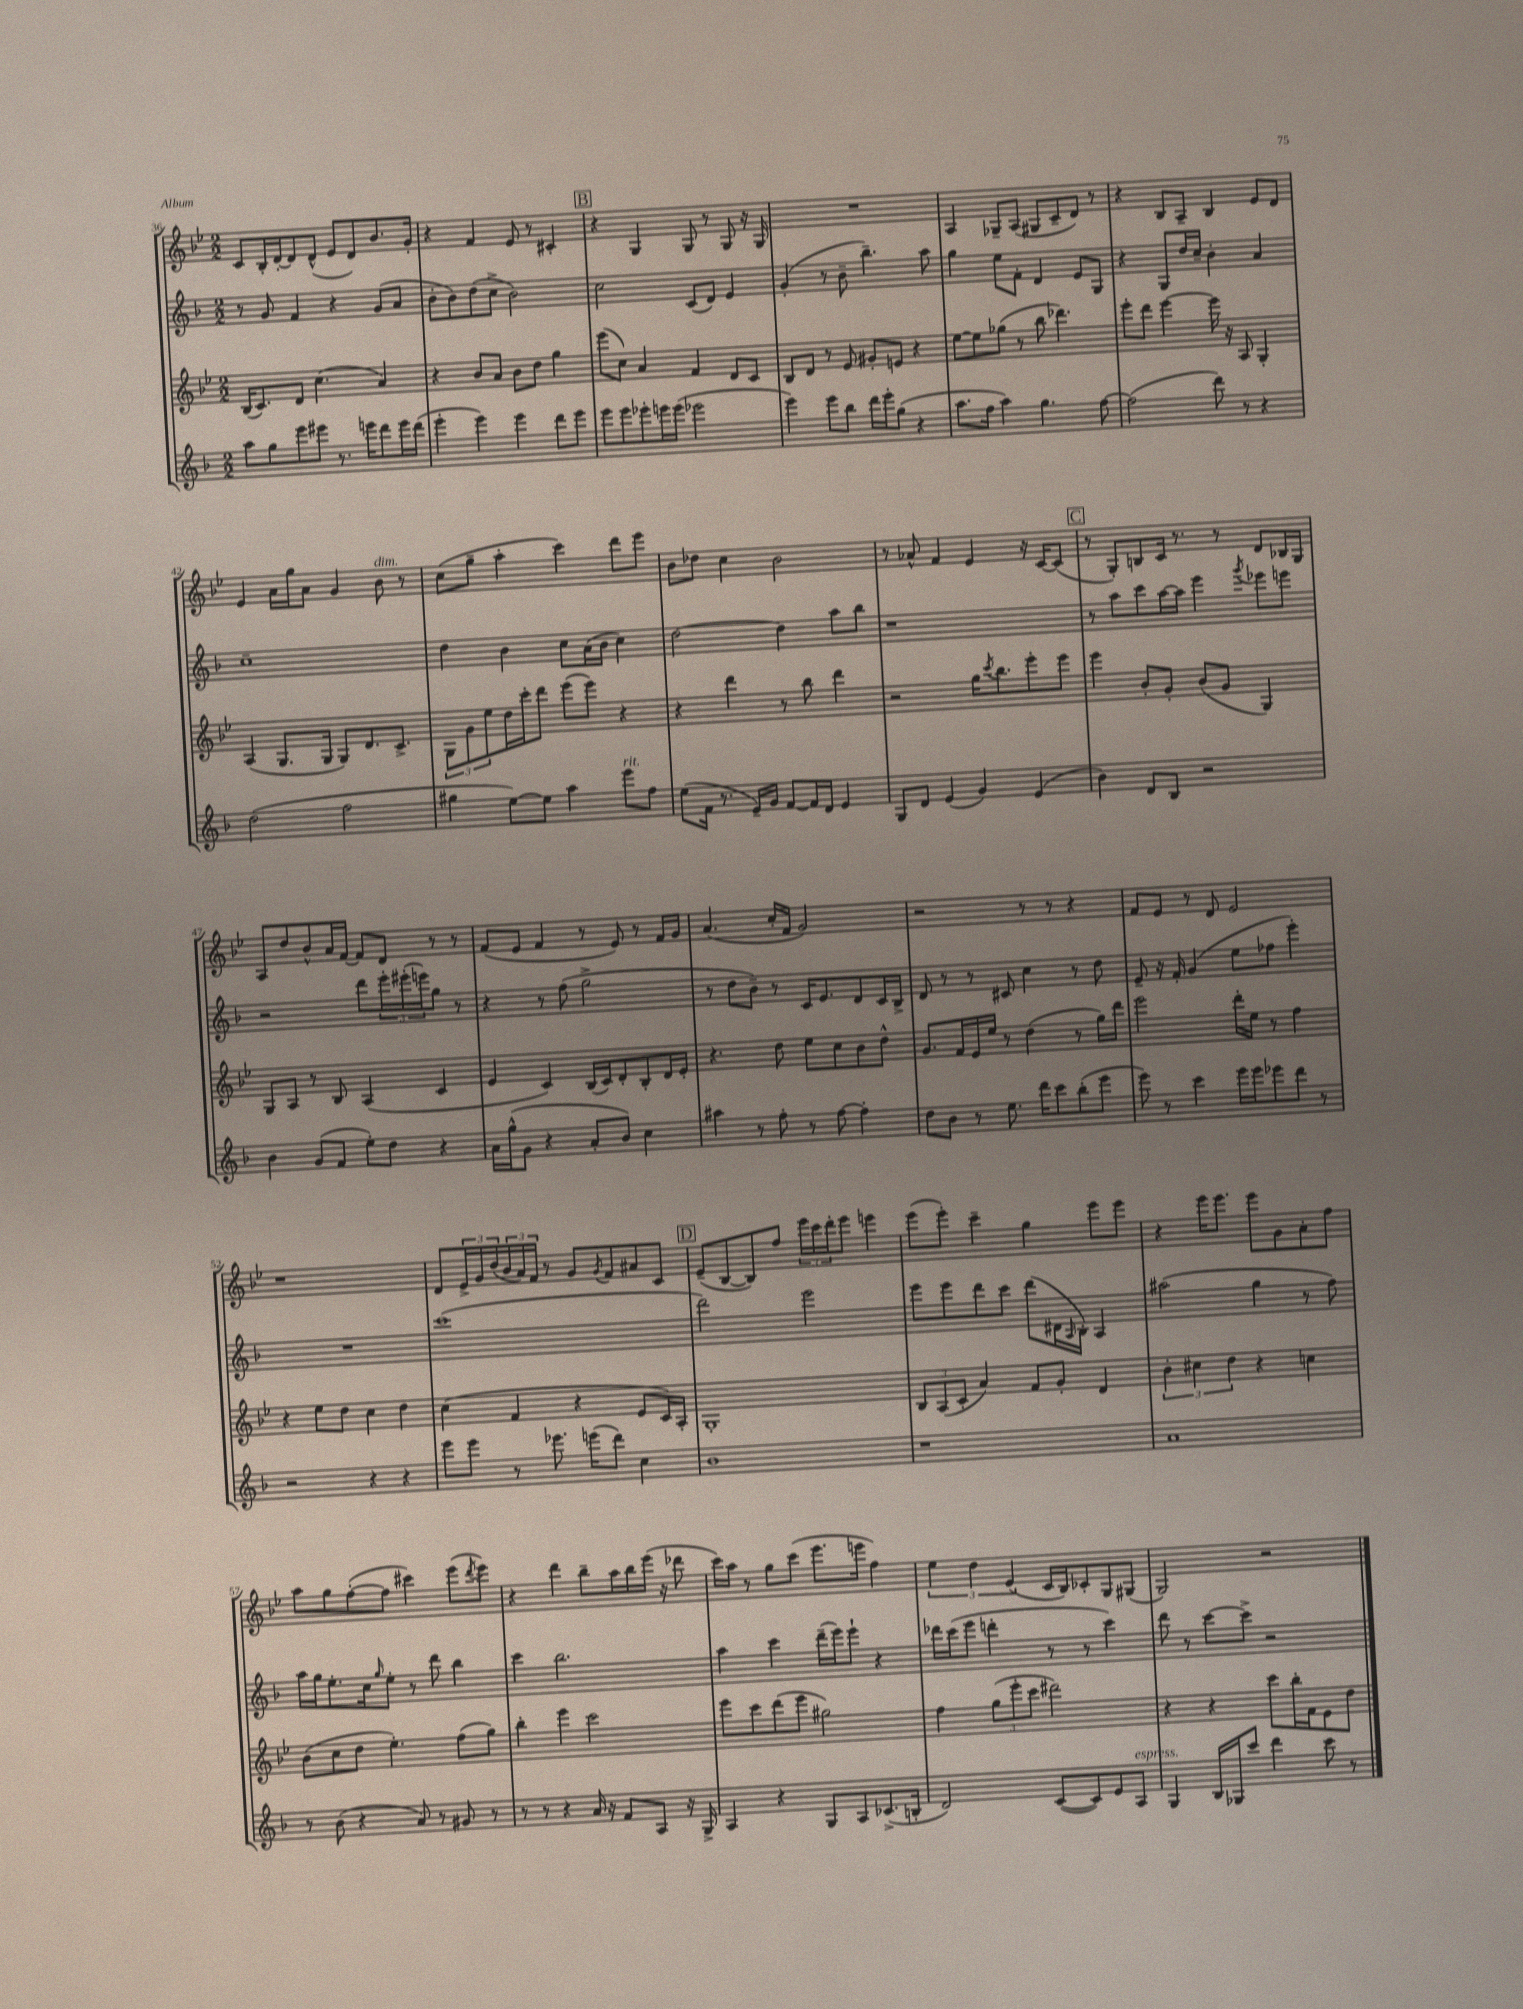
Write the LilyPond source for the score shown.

<<
\new StaffGroup <<
\new Staff = "s0" {
    \clef treble \key bes \major \numericTimeSignature \time 2/2
    c'8 bes16-. d'16~-. d'8 d'8-^( ees'8 d'8) bes'8. g'16-. |
    r4 f'4 ees'8 r8 cis'4-. |
    \mark \markup { \box "B" } r4 g4 g8 r8 g8 r16 g16 |
    R1 |
    a4 ges8-- a8( gis8 c'8-- d'8) r8 |
    r4 bes8 a8-- bes4 ees'8 d'8 |
    ees'4 a'16 g''16 a'8 g'4 bes'8^\markup { \italic "dim." } r8 |
    c''8( g''8-- a''4-. c'''4) d'''8 ees'''8 |
    bes'8 des''8 c''4 bes'2 |
    r8 aes'8-^ f'4 ees'4 r16 c'16~ c'8( |
    \mark \markup { \box "C" } r8 g8-.) b8 c'16 r8. r8 d'8 bes16 g16 |
    a8 d''8 bes'8-^ a'16 f'16~ f'8 d'8 r8 r8 |
    f'8( ees'8 f'4 r8 ees'8) r8 f'16 g'16 |
    a'4.( c''16-. f'16 g'2) |
    r2 r8 r8 r4 |
    f'8 ees'8 r8 d'8 ees'2 |
    r1 |
    d'8 \tuplet 3/2 { ees'16-> g'16 d''16( } \tuplet 3/2 { bes'16 a'16) f'16 } r8 g'8 \acciaccatura { g'8 } f'8 ais'8 c'8 |
    \mark \markup { \box "D" } ees'8--( bes8~ bes8) f''8 \tuplet 3/2 { ees'''16 c'''16 d'''16-. } ees'''8 e'''4 |
    ees'''8( ees'''8-.) c'''4-- g''4 ees'''8 ees'''8 |
    r4 ees'''16 ees'''8. ees'''8 g'8 a'8-. f''8 |
    a''8 g''8 f''8~-.( f''8 cis'''4) ees'''8( \acciaccatura { d'''8 } ees'''8) |
    r4 d'''4 bes''8-- a''16 bes''16 ees'''16( r16 des'''8 |
    c'''16) a''16 r8 g''8 c'''8( ees'''8. e'''16 f''4) |
    \tuplet 3/2 { ees''4 d''4 ees'4( } c'16 bes16) ces'8-. g8 gis8( |
    g2) r2 \bar "|." |
}
\new Staff = "s1" {
    \clef treble \key f \major \numericTimeSignature \time 2/2
    r8 g'8 f'4 r4 g'8( a'8 |
    bes'8-. bes'8) d''8( c''8-> bes'2) |
    \mark \markup { \box "B" } c''2 c'8( d'8) e'4 |
    g'4-.( r8 bes'8-- bes''4.--) a''8 |
    g''4 e''8 f'8-. d'4 e'8 g8 |
    r4 g8 d''16 c''16-- bes'4-. a'4 |
    c''1-- |
    d''4 bes'4 c''8 a'16( bes'16 c''4) |
    d''2~ d''4 a''8 bes''8 |
    r1 |
    \mark \markup { \box "C" } r8 a''8 c'''8 a''16~ a''16 e'''4 \acciaccatura { g'''8 } ees'''8 e'''8 |
    r2 d'''8 \tuplet 3/2 { e'''16-. eis'''16-.( e'''16) } g''8 r8 |
    r4 r8 f''8( g''2-> |
    r8 d''8 bes'8--) r8 c'16 e'8. d'8 c'16 bes16-> |
    d'8 r8 r8 cis'8 c''4 r8 d''8 |
    e'8-- r16 f'16-. g'4( e''8 fes''8 e'''4-.) |
    R1 |
    c'''1( |
    \mark \markup { \box "D" } d'''2) e'''2 |
    e'''8 e'''8 d'''8 c'''8 d'''8( dis'16 \grace { a16 } bes16-.) a4 |
    ais''2( g''4 r8 f''8) |
    a''16 g''16 e''8.-. c''16 \grace { g''16 } e''8-. r8 d'''8 bes''4 |
    c'''4 bes''2. |
    a''4 c'''4 d'''16--( e'''16) e'''8-! r4 |
    des'''16 c'''16( e'''8 d'''4-. r8 r8 c'''4) |
    d'''8 r8 c'''8~ c'''8-> r2 \bar "|." |
}
\new Staff = "s2" {
    \clef treble \key bes \major \numericTimeSignature \time 2/2
    bes16( c'8.) d'8 c''4.( a'4) |
    r4 bes'8 a'8 bes'8 d''8 g''4 |
    \mark \markup { \box "B" } ees'''8( c''8) a'4 f'4 d'8 c'8 |
    bes8 d'8 r8 ees'8 gis'8-. e'8 r4 |
    ees''8~ ees''8 ges''8( r8 bes''8 des'''4.) |
    ees'''8-. d'''8 ees'''4~ ees'''16 r16 a8 g4-. |
    a4( g8. g16 g8) d'8. c'8.-> |
    \tuplet 3/2 { g8 g'8 ees''8 } d''16 c'''16-. d'''8 ees'''8( ees'''8) r4 |
    r4 d'''4 r8 bes''8 d'''4 |
    r2 g''16 \acciaccatura { c'''8 } bes''8. ees'''8-. ees'''8 |
    \mark \markup { \box "C" } ees'''4 bes'8-. g'8-. bes'8( g'8 g4) |
    g8 a8 r8 bes8 a4( c'4 |
    ees'4 c'4) bes16( c'16) d'8-. bes8-. d'16 ees'16-. |
    r4. d''8 ees''8 c''8 bes'8 d''8-^ |
    g'8. f'16 ees'16 ees''16 r8 d''4( r8 g''16) d'''16 |
    ees'''2 d'''16-. ees''16 r8 f''4 |
    r4 ees''8 d''8 c''4 d''4 |
    c''4( f'4 r4 ees'8 c'16) a16-. |
    \mark \markup { \box "D" } g1-. |
    \tuplet 3/2 { bes8 a8( c'8-. } a'4) f'8 g'8-. d'4 |
    \tuplet 3/2 { bes'4-. cis''4 d''4 } r4 c''4 |
    bes'8( c''8 d''8 ees''4.-.) f''8( g''8) |
    bes''4-. ees'''4 c'''2 |
    ees'''8 c'''8 d'''8( ees'''8 gis''2) |
    f''4 \tuplet 3/2 { g''8( ees'''8-. c'''8 } dis'''2) |
    r4 r4 c'''8 bes''16-. f'16 ees'8 d''8 \bar "|." |
}
\new Staff = "s3" {
    \clef treble \key f \major \numericTimeSignature \time 2/2
    a''8 g''8 e'''8 eis'''8 r8. e'''16 d'''8 e'''16 d'''16( |
    e'''4-. e'''4) e'''4 d'''8 e'''8 |
    \mark \markup { \box "B" } e'''8 e'''8 ees'''8-. e'''16 e'''16( ees'''2 |
    e'''4) e'''8 bes''8 d'''16 e'''16-. g''8( r4 |
    a''8. f''16 a''4) g''4. f''8~ |
    f''2( d'''8) r8 r4 |
    d''2( f''2 |
    gis''4 e''8~) e''8 a''4 e'''8^\markup { \italic "rit." } f''8 |
    e''8( f'16 r8. e'16--) g'16 f'8~ f'16 d'16 e'4 |
    g8 d'8 e'4( g'4) e'4( |
    \mark \markup { \box "C" } bes'4) d'8 bes8 r2 |
    bes'4 g'8( f'8 e''8-.) d''8 r4 |
    a'16 g''16-^( g'8 r4 a'8-. bes'8) c''4 |
    ais''4 r8 f''8-. r8 f''8~ f''4-. |
    d''8 bes'8 r8 e''8. d'''16 c'''8 bes''8-.( e'''8 |
    e'''8) r8 c'''4 e'''16 e'''16 ees'''8 d'''8 r8 |
    r2 r4 r4 |
    e'''8 e'''8 r8 ees'''8. e'''16( d'''8) c''4 |
    \mark \markup { \box "D" } bes'1 |
    r1 |
    a'1 |
    r8 bes'8( r4 a'8) r8 gis'8 r8 |
    r8 r8 r4 a'16 r16 f'8 a8 r16 g16-> |
    a4 r4 g8 a8 ces'8.->( b16-. |
    d'2) c'8~( c'8) e'8 a8^\markup { \italic "espress." } |
    g4 bes16 ges16 c'''8 d'''4 c'''8 r8 \bar "|." |
}
>>
>>
\layout { \context { \Score currentBarNumber = #36 } }
